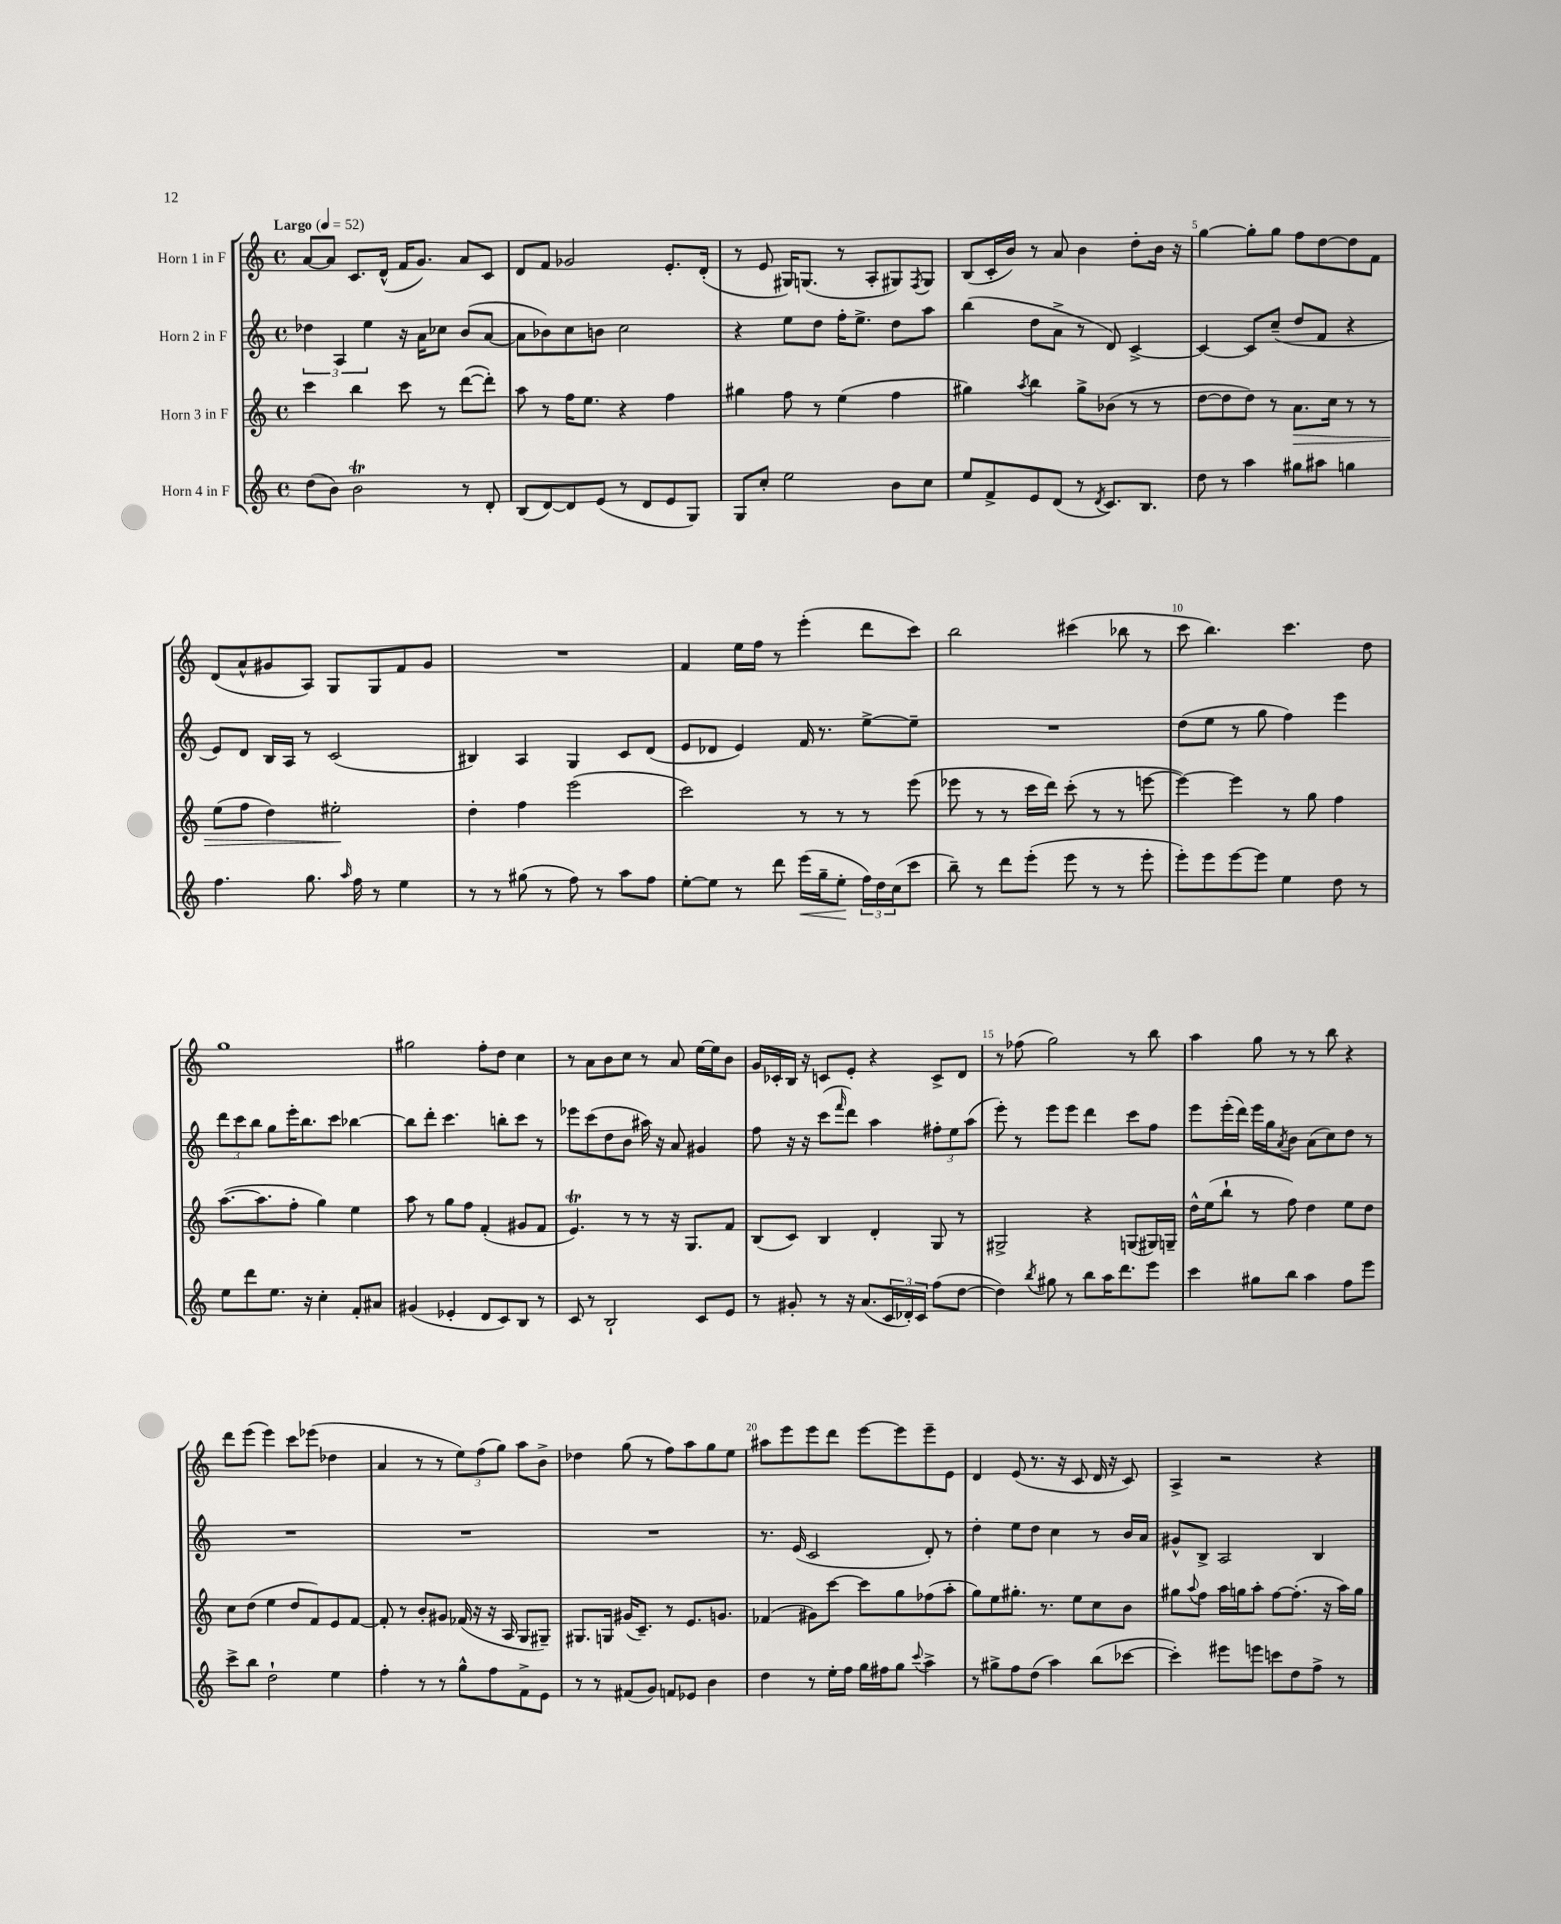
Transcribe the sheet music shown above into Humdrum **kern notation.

**kern	**dynam	**kern	**dynam	**kern	**kern
*part4	*part4	*part3	*part3	*part2	*part1
*staff4	*staff4	*staff3	*staff3	*staff2	*staff1
*I"Horn 4 in F	*	*I"Horn 3 in F	*	*I"Horn 2 in F	*I"Horn 1 in F
*clefG2	*	*clefG2	*	*clefG2	*clefG2
*k[]	*	*k[]	*	*k[]	*k[]
*M4/4	*	*M4/4	*	*M4/4	*M4/4
*met(c)	*	*met(c)	*	*met(c)	*met(c)
*MM52	*	*MM52	*	*MM52	*MM52
=1	=1	=1	=1	=1	=1
!	!	!	!	!	!LO:TX:a:B:t=Largo
(8dd\L	.	4ccc\	.	6dd-X\	[8a/L
8b\J)	.	.	.	.	8a/J]
.	.	.	.	6A/	.
2bt\	.	4bb\	.	.	8.c/L
.	.	.	.	6ee\	.
.	.	.	.	.	(16d^^/Jk
.	.	8ccc\	.	16r	16f/KL
.	.	.	.	16a\KL	8.g/J)
.	.	8r	.	8cc-X\J	.
8r	.	([8ddd\L	.	(8b/L	8a/L
8d'/	.	8ddd'\J])	.	[8a/J	8c/J
=2	=2	=2	=2	=2	=2
(8B/L	.	8aa\	.	8a\L]	8d/L
[8d/)	.	8r	.	8b-X\)	8f/J
8d/]	.	16ff\KL	.	8cc\	2g-X/
.	.	8.ee\J	.	.	.
(8e/J	.	.	.	8bn\J	.
8r	.	4r	.	2cc\	.
8d/L	.	.	.	.	.
8e/	.	4ff\	.	.	8.e'/L
8G/J)	.	.	.	.	.
.	.	.	.	.	(16d'/Jk
=3	=3	=3	=3	=3	=3
8G/L	.	4gg#X\	.	4r	8r
8cc'/J	.	.	.	.	8e/
2ee\	.	8ff\	.	8ee\L	16G#X/KL)
.	.	.	.	.	(8.Gn/J
.	.	8r	.	8dd\J	.
.	.	(4ee\	.	16ff'\KL	8r
.	.	.	.	8.ee^\J	.
.	.	.	.	.	8A'/L
8b\L	.	4ff\	.	8dd\L	8G#X/)
.	.	.	.	.	8qF/
8cc\J	.	.	.	8aa\J	8G#/J
=4	=4	=4	=4	=4	=4
8ee/L	.	4gg#X\)	.	(4bb\	(8B/L
8f^/	.	.	.	.	16c'/L
.	.	.	.	.	16b/JJ)
.	.	8qaa/	.	.	.
8e/	.	4bb\	.	8dd\L	8r
(8d/J	.	.	.	8a^\J	8a/
8r	.	8gg#^\L	.	8r	4b\
8qd/	.	.	.	.	.
8.c/L)	.	(8b-X\J	.	8d/)	.
.	.	8r	.	[4c^/	8dd'\L
8.B/J	.	.	.	.	.
.	.	8r	.	.	16b\Jk
.	.	.	.	.	16r
=5	=5	=5	=5	=5	=5
8dd\	.	[8dd\L	.	4c/_	[4gg\
8r	.	8dd\]	.	.	.
4aa\	.	8dd\J)	.	8c/L]	8gg'\L]
.	.	8r	.	(8cc~/J	8gg\J
!	!	!	!LO:HP:b	!	!
8gg#X\L	.	8.a\L	>	8dd/L	8ff\L
8aa#X\J	.	.	.	8f/J	[8dd\
.	.	16cc\Jk	.	.	.
4ggn\	.	8r	.	4r	8dd\]
.	.	8r	.	.	8f\J
!!LO:LB:g=z
=6	=6	=6	=6	=6	=6
4.ff\	.	(8ee\L	.	8e/L)	(8d/L
.	.	8ff\J	.	8d/J	8a^^/
.	.	4dd\)	.	16B/LL	8g#X/
.	.	.	.	16A/JJ	.
8.gg\	.	.	.	8r	8A/J)
.	.	2ee#X'\	.	(2c/	8G/L
16qqaa/	.	.	.	.	.
16ff\	.	.	.	.	.
8r	.	.	.	.	8G/
4ee\	.	.	.	.	8f/
.	.	.	.	.	8g#/J
.	.	.	]	.	.
=7	=7	=7	=7	=7	=7
8r	.	4dd'\	.	4B#X/)	1r
8r	.	.	.	.	.
(8gg#X\	.	4ff\	.	4A/	.
8r	.	.	.	.	.
8ff\)	.	(2eee\	.	4G/	.
8r	.	.	.	.	.
8aa\L	.	.	.	8c/L	.
8ff\J	.	.	.	(8d/J	.
=8	=8	=8	=8	=8	=8
[8ee'\L	.	2ccc\)	.	8e/L	4f/
8ee\J]	.	.	.	8d-X/J	.
8r	.	.	.	4e/)	16ee\LL
.	.	.	.	.	16ff\JJ
8ddd\	.	.	.	.	8r
!	!LO:HP:b	!	!	!	!
(16eee\LL	<	8r	.	16f/	(4eee'\
16gg~\J	.	.	.	8.r	.
8ee'\J	.	8r	.	.	.
24ff\LL)	[	8r	.	[8ee^\L	8ddd\L
24dd\	.	.	.	.	.
(24cc\J	.	.	.	.	.
8ccc\J	.	(8eee\	.	8ee~\J]	8ccc\J)
=9	=9	=9	=9	=9	=9
8bb~\)	.	8eee-X\	.	1r	2bb\
8r	.	8r	.	.	.
8ddd\L	.	8r	.	.	.
(8eee'\J	.	16ccc\LL	.	.	.
.	.	16ddd\JJ)	.	.	.
8eee\	.	(8ccc'\	.	.	(4ccc#X\
8r	.	8r	.	.	.
8r	.	8r	.	.	8bb-X\
8eee'\	.	[8eeen\	.	.	8r
=10	=10	=10	=10	=10	=10
8eee'\L)	.	4eee\_)	.	(8dd\L	8ccc\
8eee\	.	.	.	8ee\J	4.bb\)
[8eee\	.	4eee\]	.	8r	.
8eee\J]	.	.	.	8gg\	.
4ee\	.	8r	.	4ff\)	4.ccc\
.	.	8gg\	.	.	.
8dd\	.	4ff\	.	4eee\	.
8r	.	.	.	.	8dd\
!!LO:LB:g=z
=11	=11	=11	=11	=11	=11
8ee\L	.	([8.aa\L	.	12ddd\L	1gg
.	.	.	.	12ccc\	.
8ddd\	.	.	.	.	.
.	.	.	.	12bb\J	.
.	.	8.aa\]	.	.	.
8.ee\J	.	.	.	8gg\L	.
.	.	8ff'\J	.	16eee'\K	.
16r	.	.	.	8.bb\	.
4cc'\	.	4gg\)	.	.	.
.	.	.	.	8ccc\J	.
8f'/L	.	4ee\	.	[4bb-X\	.
8a#X/J	.	.	.	.	.
=12	=12	=12	=12	=12	=12
(4g#X/	.	8aa\	.	8bb-\L]	2gg#X\
.	.	8r	.	8ddd'\J	.
4e-X'/	.	8gg\L	.	4.ccc\	.
.	.	8ff\J	.	.	.
8d/L	.	(4f'/	.	.	8ff'\L
8c/)	.	.	.	8bbn'\L	8dd\J
8B/J	.	8g#X/L	.	8ccc\J	4cc\
8r	.	8f/J	.	8r	.
=13	=13	=13	=13	=13	=13
8c/	.	4.et/)	.	8eee-X\L	8r
8r	.	.	.	(8ccc\	8a\L
2B`/	.	.	.	8dd\	8b\
.	.	8r	.	8b\J	8cc\J
.	.	8r	.	16aa#X\)	8r
.	.	.	.	16r	.
.	.	16r	.	8a/	8a/
.	.	8.G/L	.	.	.
8c/L	.	.	.	4g#X/	[16ee\LL
.	.	.	.	.	16ee\J]
8e/J	.	8f/J	.	.	8b\J
=14	=14	=14	=14	=14	=14
8r	.	(8B/L	.	8ff\	16g/LL
.	.	.	.	.	16c-X'/
8g#X'/	.	8c/J)	.	16r	16B/JJ
.	.	.	.	16r	16r
8r	.	4B/	.	(8ccc\L	8cn/L
.	.	.	.	16qqfff/	.
16r	.	.	.	8ddd\J)	8e'/J
(8.a/L	.	.	.	.	.
.	.	4d'/	.	4aa\	4r
24c/L	.	.	.	.	.
24d-X'/)	.	.	.	.	.
24c/JJ	.	.	.	.	.
(8ff\L	.	8G/	.	12ff#X'\L	8c^/L
.	.	.	.	12ee\	.
[8dd\J	.	8r	.	.	8d/J
.	.	.	.	(12aa\J	.
=15	=15	=15	=15	=15	=15
4dd\])	.	2G#X^/	.	8eee'\)	8r
.	.	.	.	8r	(8ff-X\
8qbb/	.	.	.	.	.
8gg#X\	.	.	.	8eee\L	2gg\)
8r	.	.	.	8eee\J	.
8bb\L	.	4r	.	4ddd\	.
16aa\K	.	.	.	.	.
8.ddd\	.	.	.	.	.
.	.	(8Gn/L	.	8ccc\L	8r
8eee\J	.	16G#X/L)	.	8ff\J	8bb\
.	.	16Gn~/JJ	.	.	.
=16	=16	=16	=16	=16	=16
4ccc\	.	16dd^^\LL	.	8eee\L	4aa\
.	.	(16ee\J	.	.	.
.	.	8bb`\J	.	(16eee'\L	.
.	.	.	.	16ddd\JJ)	.
8gg#X\L	.	8r	.	16eee\LL	8gg\
.	.	.	.	16gg\J	.
.	.	.	.	8qa/	.
8bb\J	.	8ff\)	.	8b\J	8r
4aa\	.	4dd\	.	(8a\L	8r
.	.	.	.	8cc\)	8bb\
8ff\L	.	8ee\L	.	8dd\J	4r
8eee\J	.	8dd\J	.	8r	.
!!LO:LB:g=z
=17	=17	=17	=17	=17	=17
8ccc^\L	.	8cc\L	.	1r	8ddd\L
8bb\J	.	(8dd\J	.	.	(8eee\J
2dd`\	.	4ee\	.	.	4eee\)
.	.	8dd/L	.	.	8ccc\L
.	.	8f/)	.	.	(8eee-X\J
4ee\	.	8e/	.	.	4dd-X\
.	.	[8f/J	.	.	.
=18	=18	=18	=18	=18	=18
4ff'\	.	8f'/]	.	1r	4a/
.	.	8r	.	.	.
8r	.	8b'/L	.	.	8r
8r	.	8g#X/J	.	.	8r
8gg^^\L	.	(16f-X/	.	.	12ee\L)
.	.	16r	.	.	.
.	.	.	.	.	(12ff\
8ff\	.	16r	.	.	.
.	.	.	.	.	12gg\J)
.	.	16A/	.	.	.
8f^\	.	8G/L	.	.	8aa\L
8e\J	.	8G#X~/J)	.	.	8b^\J
=19	=19	=19	=19	=19	=19
8r	.	8.G#X/L	.	1r	4dd-X\
8r	.	.	.	.	.
.	.	16Gn/Jk	.	.	.
(8f#X/L	.	(16g#X/KL	.	.	(8gg\
.	.	8.c~/J)	.	.	.
8g/J)	.	.	.	.	8r
8fn/L	.	8r	.	.	8ff\L)
8e-X/J	.	8.e/L	.	.	8aa\
4b\	.	.	.	.	8gg\
.	.	8.gn/J	.	.	.
.	.	.	.	.	8ee\J
=20	=20	=20	=20	=20	=20
4dd\	.	(4f-X/	.	8.r	8aa#X\L
.	.	.	.	.	8eee\
.	.	.	.	(16e/	.
8r	.	8g#X\L)	.	2c/	8eee\
16ee'\LL	.	[8ccc\J	.	.	8ddd\J
16ff\JJ	.	.	.	.	.
16gg\LL	.	8ccc\L]	.	.	[8eee\L
16ff#X\J	.	.	.	.	.
8gg\J	.	8gg\	.	.	8eee\]
8qqccc/	.	.	.	.	.
4aa^\	.	(8ff-X\	.	8d'/)	8eee~\
.	.	8aa'\J	.	8r	8e\J
=21	=21	=21	=21	=21	=21
8r	.	8gg\L)	.	4dd'\	4d/
8gg#X^\L	.	8ee\	.	.	.
8ff\	.	8.gg#X'\J	.	8ee\L	(8e/
(8dd\J	.	.	.	8dd\J	8.r
.	.	8.r	.	.	.
4aa\)	.	.	.	4cc\	.
.	.	.	.	.	16r
.	.	8ee\L	.	.	8c/
(8bb\L	.	8cc\	.	8r	16d/
.	.	.	.	.	16r
[8ccc-X\J	.	8b\J	.	16b/LL	8c/)
.	.	.	.	16a/JJ	.
=22	=22	=22	=22	=22	=22
4ccc-'\])	.	8gg#X\L	.	8g#X^^/L	4A^/
.	.	8qqaa/	.	.	.
.	.	8ff\J	.	8B^/J	.
8eee#X\L	.	16aa\LL	.	2A/	2r
.	.	16ggn\J	.	.	.
8eeen\J	.	8aa'\J	.	.	.
8cccn\L	.	[8ff\L	.	.	.
8dd\	.	(8.ff'\J]	.	.	.
8ff^\J	.	.	.	4B/	4r
.	.	16r	.	.	.
8r	.	16aa\LL)	.	.	.
.	.	16gg\JJ	.	.	.
==	==	==	==	==	==
*-	*-	*-	*-	*-	*-
